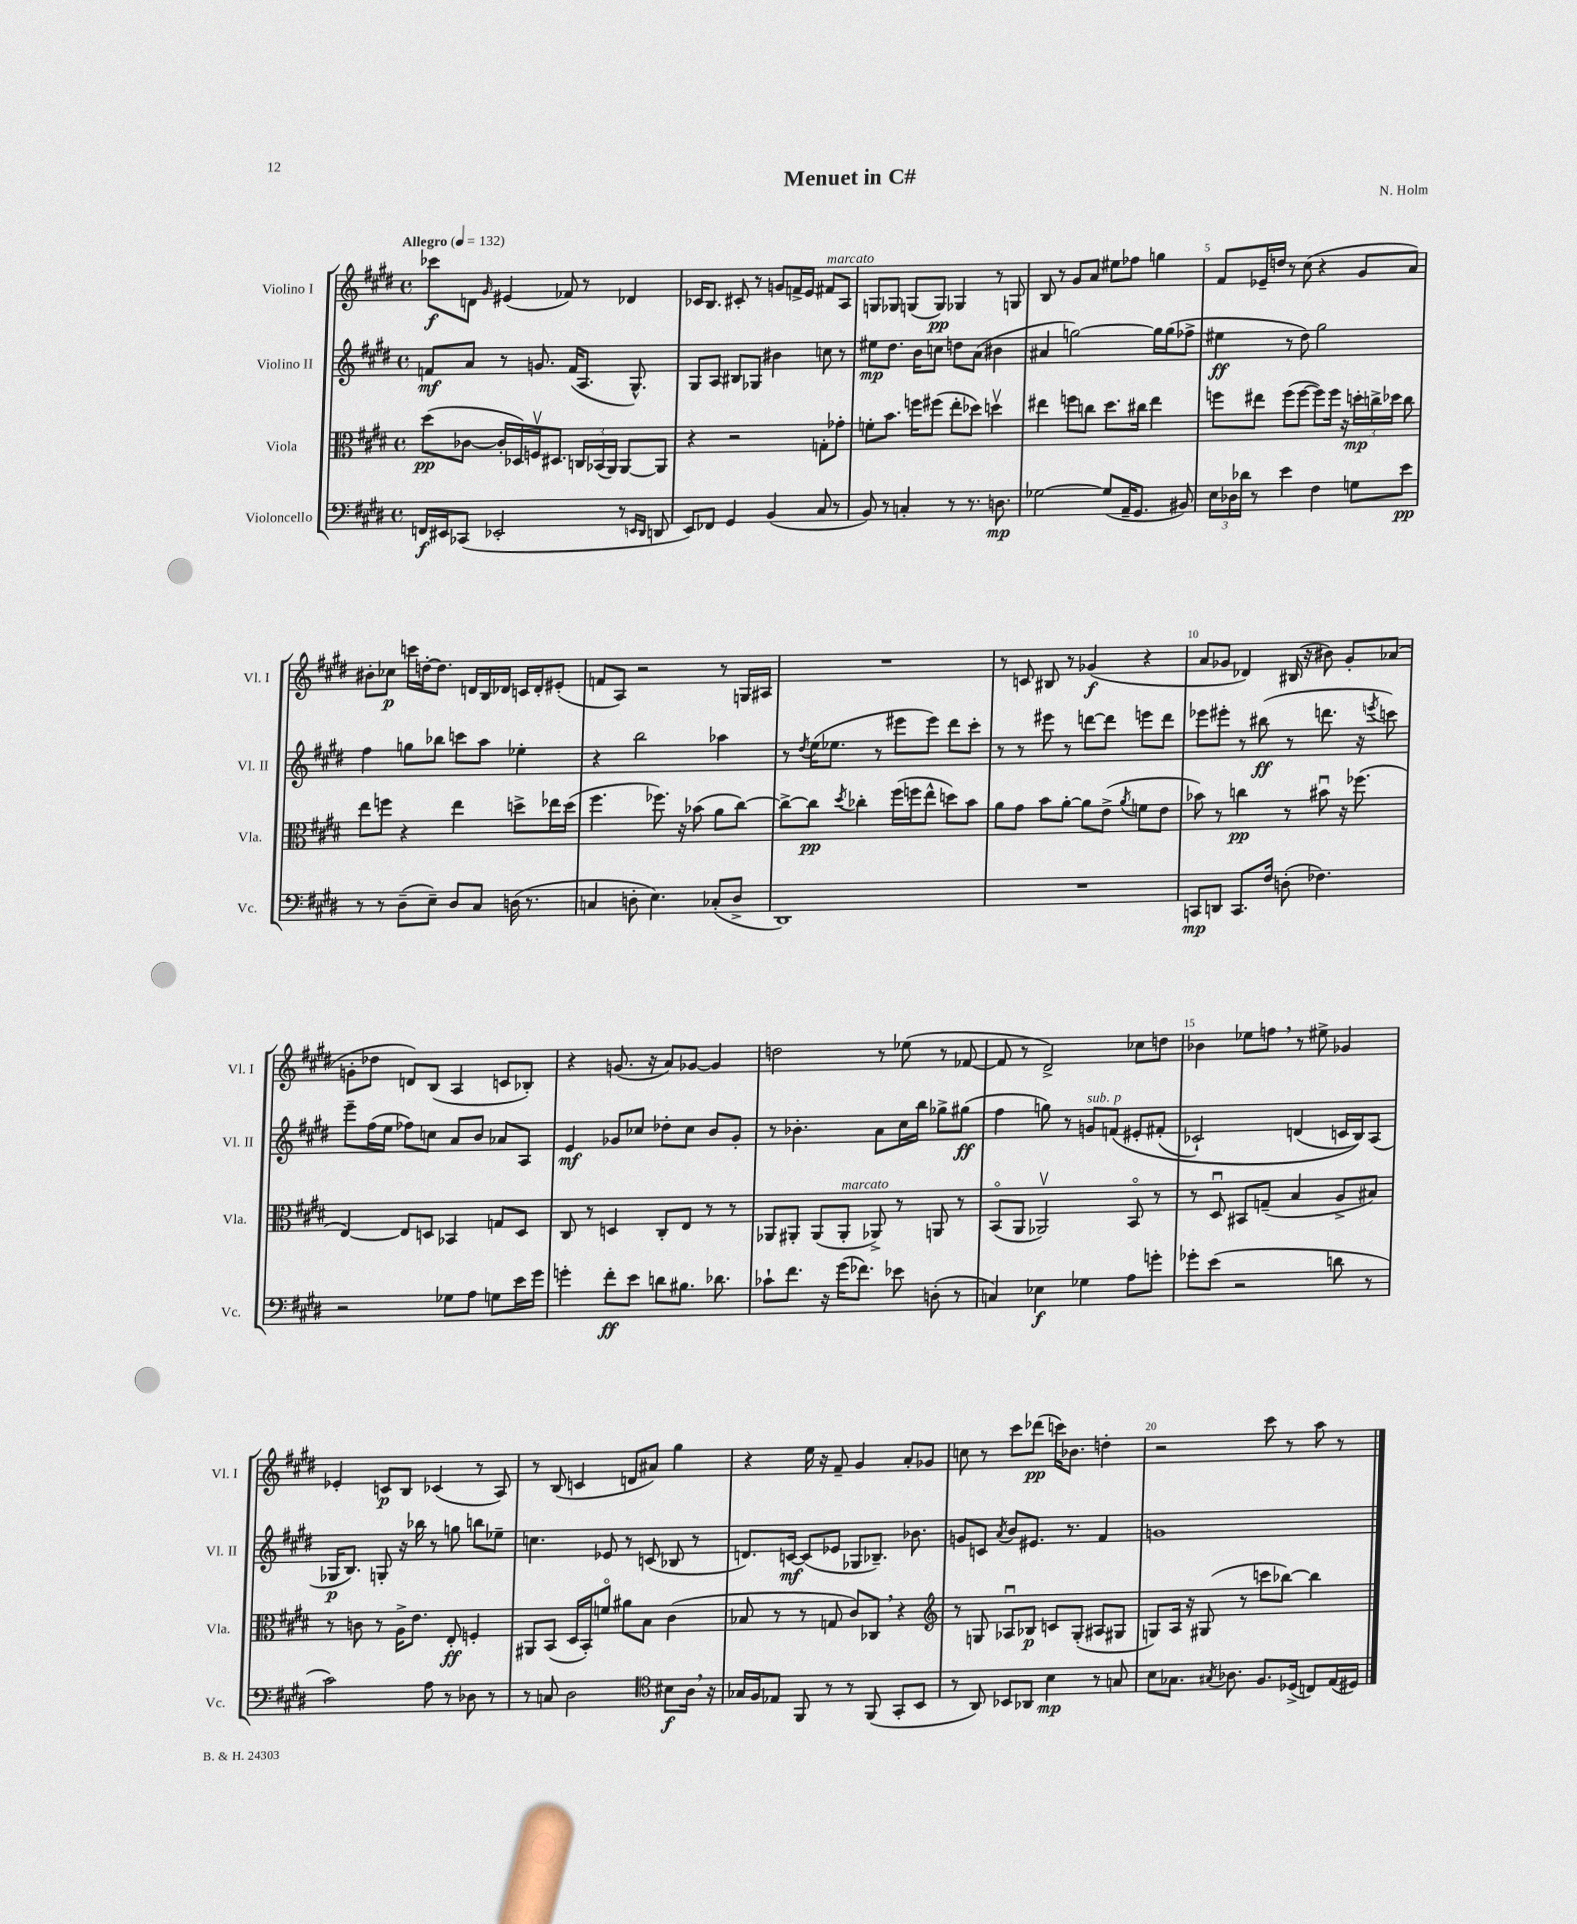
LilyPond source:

\header { title = "Menuet in C#" composer = "N. Holm" }
<<
\new StaffGroup <<
\new Staff = "s0" \with { instrumentName = "Violino I" shortInstrumentName = "Vl. I" } {
    \clef treble \key e \major \defaultTimeSignature \time 4/4 \tempo "Allegro" 4 = 132
    \autoBeamOff ces'''8[\f d'8] \grace { gis'16 } eis'4( fes'8) r8 des'4 |
    ces'16[ b8.] cis'8-. r8 g'8[ f'16-> e'16] fis'8[^\markup { \italic "marcato" } a8] |
    g8[ ges8] g8[( g8]\pp) ges4 r8 g8 |
    b8 r8 gis'8[ a'8] eis''8[ fes''8] g''4 |
    fis'8[ ees'16-- d''16] r8 cis''8( r4 gis'8[ a'8]) |
    bis'8[-. ces''8]\p c'''16[ d''16~-. d''8.] d'16[ b16 des'16] c'16[ des'16-. eis'8]-.( |
    f'8[ a8]) r2 r8 g16[ ais16] |
    R1 |
    r8 c'8 bis8 r8 ges'4\f( r4 |
    a'8[ ges'8] des'4) bis16( r16 bis'8) ges'8[-. aes'8]( |
    g'8[-. des''8] d'8[) b8]( a4 c'8[ bes8]-.) |
    r4 g'8.( r16 a'8[) ges'8]~ ges'4 |
    d''2 r8 ees''8( r8 fes'8~ |
    fes'8 r8 dis'2->) ces''8[ d''8] |
    bes'4 ees''8[ f''8] \breathe r8 eis''8-> ges'4 |
    ees'4-. c'8[\p b8] ces'4( r8 a8) |
    r8 b8( c'4 d'8[ ais'8]) gis''4 |
    r4 e''16 r16 fis'8-- gis'4 a'8[-. ges'8] |
    c''8 r8 cis'''8[ des'''8]\pp( c'''16[) bes'8.] d''4-. |
    r2 cis'''8 r8 a''8 r8 \bar "|." |
}
\new Staff = "s1" \with { instrumentName = "Violino II" shortInstrumentName = "Vl. II" } {
    \clef treble \key e \major \defaultTimeSignature \time 4/4
    \autoBeamOff f'8[\mf a'8] r8 g'8. f'16[( a8.] gis8.-^) |
    gis8[ a8] bis8[ ges8] bis'4 c''8 r8 |
    eis''8[\mp dis''8.] b'16[ c''8] d''8[ a'8]( bis'4 |
    ais'4 g''2~) g''16[ g''16( fes''8]-> |
    eis''4\ff r8 dis''8) gis''2 |
    fis''4 g''8[ bes''8] c'''8[ a''8] ees''4-. |
    r4 b''2 aes''4 |
    r8 \acciaccatura { dis''8 } e''16[( ees''8.] r8 eis'''8[ eis'''8]) dis'''8[ cis'''8]-. |
    r8 r8 eis'''8 r8 d'''8[~ d'''8] e'''8[ d'''8] |
    ees'''8[ eis'''8]-. r8 bis''8\ff( r8 d'''8. r16 \acciaccatura { e'''8 } c'''8) |
    e'''8[-- fis''16( e''16] fes''8[) c''8] a'8[ b'8] aes'8[ a8] |
    e'4\mf ges'8[ ces''8] des''8[-. ces''8] b'8[ ges'8]-. |
    r8 bes'4.-. a'8[ cis''16 b''16] ges''8[-> gis''8]\ff( |
    fis''4 g''8) r8 g'8[^\markup { \italic "sub. p" } f'8]\( eis'8[-. fis'8]-.( |
    ces'2-!) d'4( c'16[ b16)\) a8]( |
    ges16[\p b8.]) g8-. r16 bes''16 r8 g''8 b''8[ ees''8]-- |
    c''4. ees'8 r8 c'8( bes8 r8 |
    d'8.[) c'16]~\mf c'8[( ees'8] ges8[ bes8.]--) bes'8. |
    g'8[ c'8] \acciaccatura { a'8 } b'8[ eis'8.] r8. fis'4 |
    g'1 \bar "|." |
}
\new Staff = "s2" \with { instrumentName = "Viola" shortInstrumentName = "Vla." } {
    \clef alto \key e \major \defaultTimeSignature \time 4/4
    \autoBeamOff dis''8[\pp( ces'8]~ ces'16[-. des16) f16\upbow dis8.] \tuplet 3/2 { c16[ bes,16( a,16]) } a,8[~ a,8] |
    r4 r2 g8[-. ges'8]-. |
    f'8[-. b'8.] f''16[ fis''8]( e''8[-. des''8]) d''4\upbow |
    eis''4 f''8[ c''8] dis''8.[ cis''16] eis''4 |
    f''8[ eis''8] f''8[( f''8]~ f''8[) f''16] r16 \tuplet 3/2 { d''16[-.\mp c''16-> des''16] } c''8 |
    e''8[ f''8] r4 e''4 d''8[-> ees''16 d''16]( |
    fis''4. fes''8.) r16 bes'8( a'8[ cis''8]~) |
    cis''8[~-> cis''8]\pp \acciaccatura { dis''8 } ces''4-. fis''16[( f''16 e''8]-^ d''8[) b'8] |
    a'8[ gis'8] b'8[ a'8]~-. a'8[ e'8]->( \acciaccatura { a'8 } f'8[ e'8] |
    bes'8) r8 c''4\pp r8 bis'8\downbow r16 fes''8.( |
    e4~) e8[ d8] bes,4 g8[ d8] |
    cis8 r8 d4 cis8[-. e8] r8 r8 |
    aes,8[ ais,8]-. ais,8[( ais,8]-.^\markup { \italic "marcato" } aes,8->) r8 a,8 r8 |
    b,8[\flageolet( a,8] aes,2\upbow) b,8\flageolet r8 |
    r8 dis8\downbow bis,8[ g8]--( b4 a8[-> bis8]) |
    r8 c'8 r8 a16[-> e'8.] e8-.\ff f4-. |
    ais,8[ b,8]( dis16[ b,16-.) f'8]\flageolet ais'8[ b8] cis'4( |
    bes8 r8 r8 g8 cis'8[) ces8] \breathe r4 |
    \clef treble r8 g8 aes8[\downbow bes8]\p c'8[ g8]-.( ais8[ gis8] |
    g8[) a16] r16 gis8( r8 c'''8[ bes''8]~) bes''4 \bar "|." |
}
\new Staff = "s3" \with { instrumentName = "Violoncello" shortInstrumentName = "Vc." } {
    \clef bass \key e \major \defaultTimeSignature \time 4/4
    \autoBeamOff f,16[\f eis,16 ces,8]( ees,2-. r8 \grace { e,16[ dis,16] } d,8 |
    e,8[) fes,8] gis,4 b,4( cis8 r8 |
    b,8) r8 c4-. r8 r8. d8.\mp |
    ges2~ ges8[( a,16-- gis,8.] bis,8) |
    \tuplet 3/2 { e16[ des16 des'16] } r8 e'4 fis4 g8[ e'8]\pp |
    r8 r8 dis8[--( e8]--) dis8[ cis8] d16( r8. |
    c4 d8-. e4.) ces8[-.( d8]-> |
    dis,1) |
    R1 |
    c,8[\mp d,8] c,8.[ fis16] d8-.( fes4.) |
    r2 ges8[ a8] g8[ e'16 gis'16] |
    g'4-. fis'8[-.\ff e'8] d'8[ bis8.] des'8. |
    ces'8[-! fis'8.] r16 gis'16[( fes'8.]) ees'8 d8-.( r8 |
    c4) ees4\f ges4 a8[ g'8]-. |
    ges'8[-. e'8]( r2 d'8 r8 |
    cis'2) a8 r8 des8 r8 |
    r8 c8 dis2 \clef tenor bis8[\f a16] \breathe r16 |
    ges16[ fis16 ees8] fis,8 r8 r8 fis,8( gis,8[-. b,8] |
    r8 a,8) bes,8[ aes,8] b4\mp r8 g8 |
    b8[ ges8.] \acciaccatura { gis8 } aes8. fis8.[ des16]->( c8[) e16( dis16]) \bar "|." |
}
>>
>>
\layout { \context { \Score \override BarNumber.break-visibility = ##(#f #t #t) barNumberVisibility = #(every-nth-bar-number-visible 5) } }
